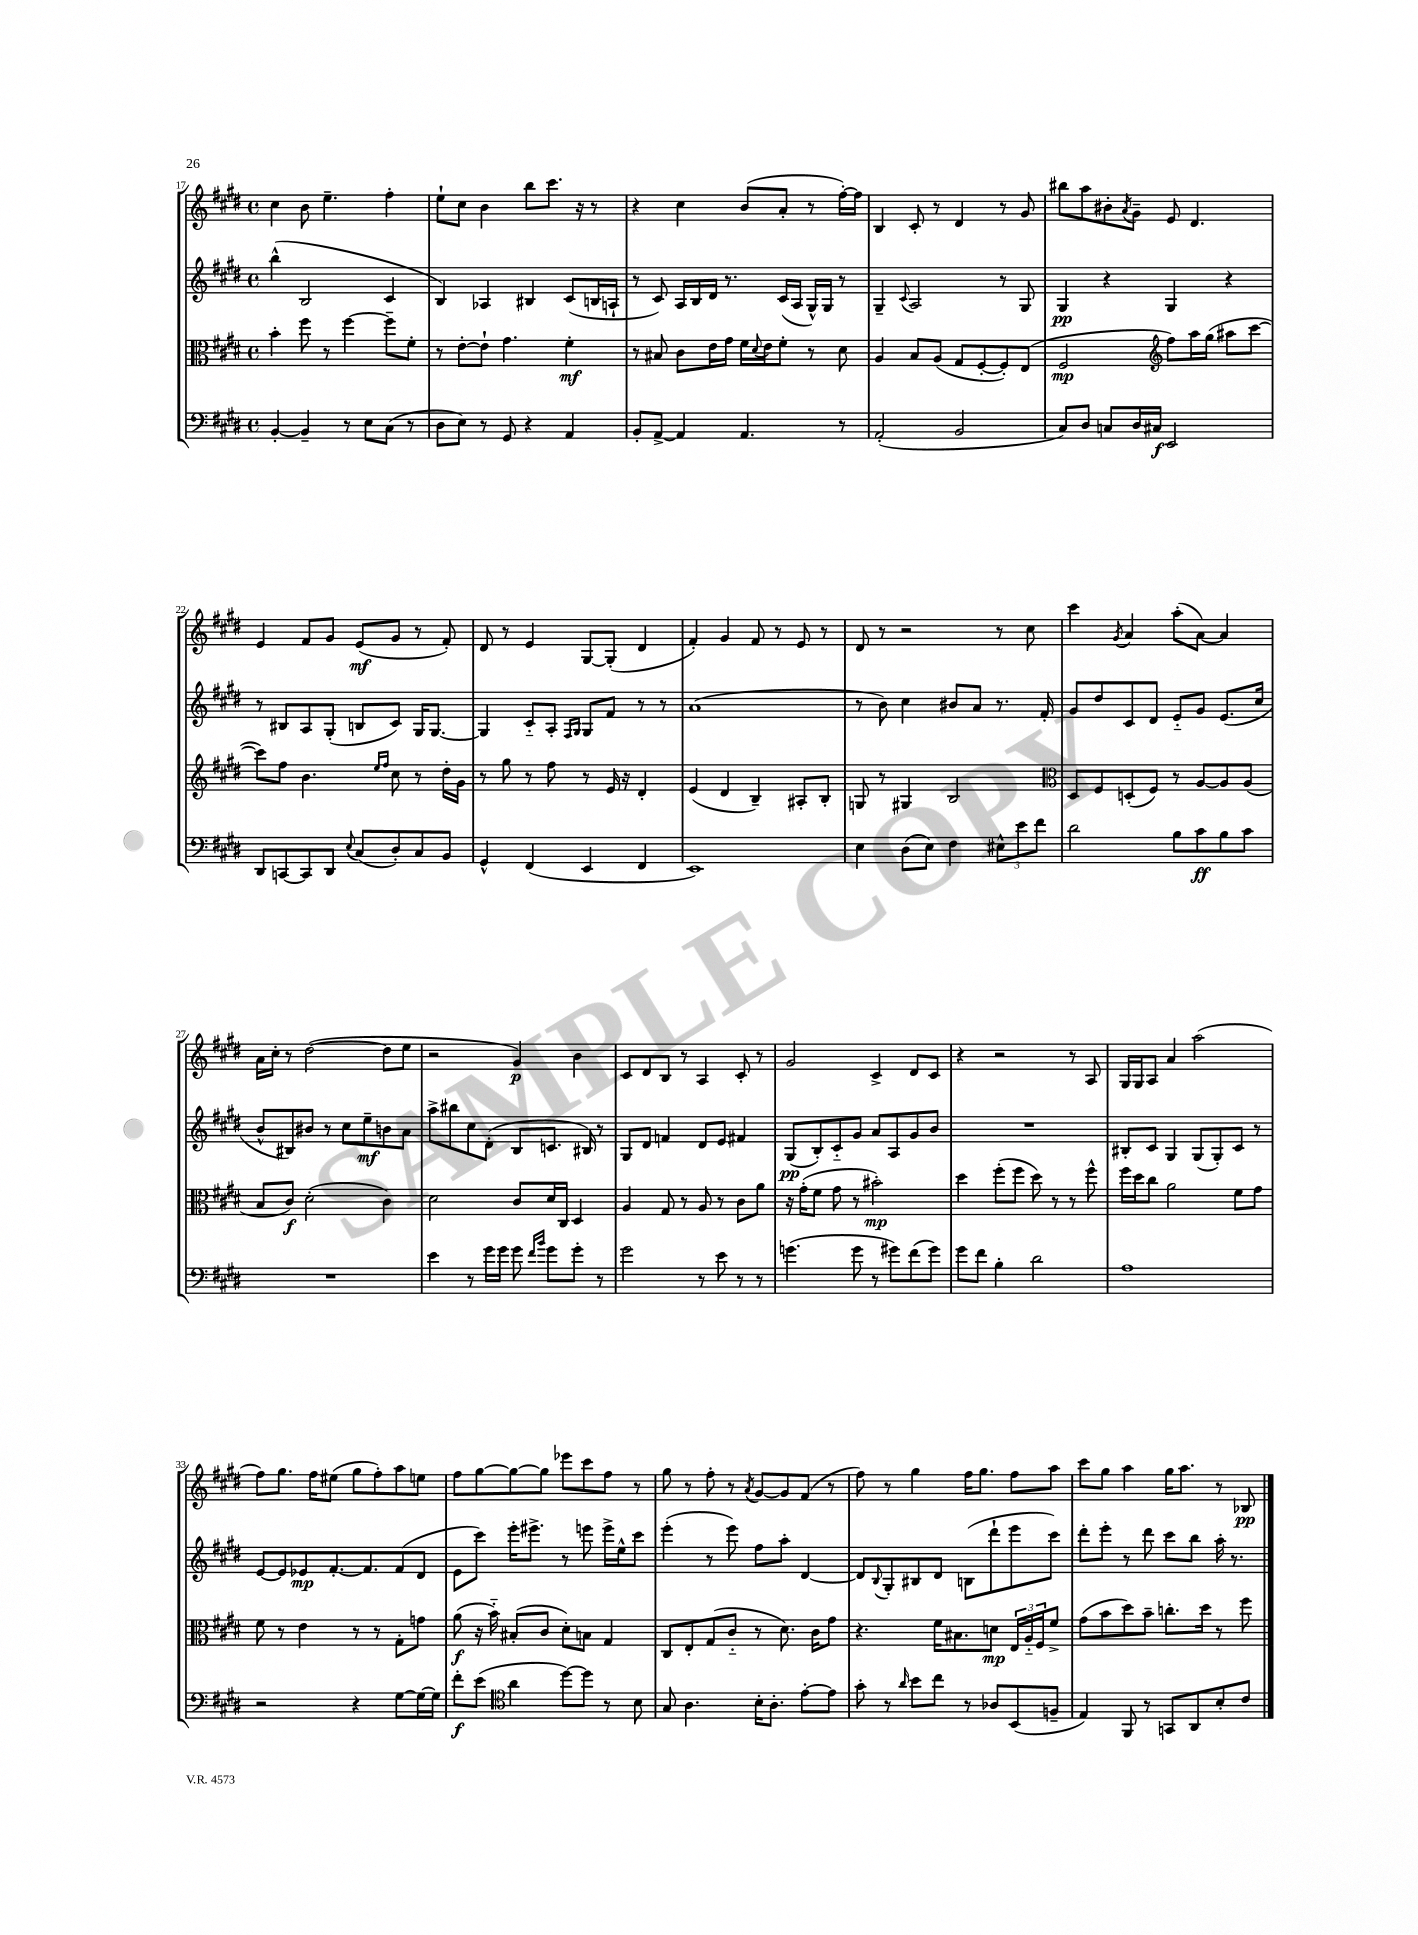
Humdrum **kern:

**kern	**kern	**kern	**kern
*staff4	*staff3	*staff2	*staff1
*clefF4	*clefC3	*clefG2	*clefG2
*k[f#c#g#d#]	*k[f#c#g#d#]	*k[f#c#g#d#]	*k[f#c#g#d#]
*M4/4	*M4/4	*M4/4	*M4/4
*met(c)	*met(c)	*met(c)	*met(c)
[4BB'	4b'	(4bb^^	4cc#
4BB~]	8ff#	2B	8b
.	8r	.	4.ee~
8r	[4ff#	.	.
8E	.	.	.
(8C#	8ff#~]	4c#	4ff#'
8r	8f#'	.	.
=	=	=	=
8D#	8r	4B)	8ee`
8E)	[8e'	.	8cc#
8r	8e`]	4A-	4b
8GG#	4.g#	.	.
4r	.	4B#	8bb
.	.	.	8.ccc#
4AA	4f#'	(8c#	.
.	.	.	16r
.	.	16B	8r
.	.	16A`	.
=	=	=	=
8BB'	8r	8r	4r
[8AA^	8B#	8c#)	.
4AA]	8c#	16A	4cc#
.	.	16B	.
.	16e	16d#	.
.	16g#	8.r	.
4.AA	16f#	.	(8b
.	8qqd#	.	.
.	16e	.	.
.	8f#'	(16c#	8a'
.	.	16A	.
.	8r	16G#^^)	8r
.	.	16G#	.
8r	8d#	8r	[16ff#')
.	.	.	16ff#]
=	=	=	=
(2AA'	4A	4G#~	4B
.	.	8qqc#	.
.	8B	2A	8c#'
.	(8A	.	8r
2BB	8G#	.	4d#
.	[8F#'	.	.
.	8F#'])	8r	8r
.	(8E	8G#	8g#
=	=	=	=
8C#)	2F#	4G#	8bb#
8D#	.	.	8aa
8C	.	4r	8b#'
.	.	.	8qa
16D#	.	.	8g#~
16C#	.	.	.
*	*clefG2	*	*
2EE	8ff#)	4G#	8e
.	16aa	.	4.d#
.	(16gg#	.	.
.	8aa#	4r	.
.	[8ccc#	.	.
=	=	=	=
8DD#	8ccc#])	8r	4e
[8CC	8ff#	8B#	.
8CC]	4.b	8A	8f#
8DD#	.	(8G#'	8g#
8qqE	.	.	.
(8C#	.	8B	(8e
.	16qqee	.	.
.	16qqff#	.	.
8D#')	8cc#	8c#)	8g#
8C#	8r	16G#	8r
.	.	[8.G#	.
8BB	16dd#'	.	8f#')
.	16g#	.	.
=	=	=	=
4GG#^^	8r	4G#]	8d#
.	8gg#	.	8r
(4FF#	8r	8c#'~	4e
.	8ff#	8A'	.
.	.	16qqF#	.
.	.	16qqG#	.
4EE	8r	8G#	[8G#
.	16e	8f#	(8G#']
.	16r	.	.
4FF#	4d#'	8r	4d#
.	.	8r	.
=	=	=	=
1EE)	(4e	(1a	4f#')
.	4d#	.	4g#
.	4B~)	.	8f#
.	.	.	8r
.	8A#'	.	8e
.	8B'	.	8r
=	=	=	=
4E	8G	8r	8d#
.	8r	8b)	8r
(8D#	4G#	4cc#	2r
8E)	.	.	.
4F#	2B	8b#	.
.	.	8a	.
12E#^^	.	8.r	8r
12e	.	.	.
.	.	.	8cc#
12f#	.	.	.
.	.	16f#'	.
=	=	=	=
*	*clefC3	*	*
2d#	8D#	8g#	4ccc#
.	8F#	8dd#	.
.	.	.	8qg#
.	(8D'	8c#	4a
.	8F#)	8d#	.
8B	8r	8e'~	(8aa'
8c#	[8A	8g#	[8a)
8B	8A]	(8.e	4a]
8c#	(8A	.	.
.	.	16cc#	.
=	=	=	=
1r	8B	8b^^	16a
.	.	.	16cc#'
.	8c#)	8B#)	8r
.	(2d#'	8b#	([2dd#
.	.	8r	.
.	.	8cc#	.
.	.	8ee~	.
.	4c#)	8b	8dd#]
.	.	8a	8ee
=	=	=	=
4e	2d#	8aa^	2r
.	.	8bb#	.
8r	.	8cc#	.
16g#	.	(8d#'	.
16g#	.	.	.
8g#	8c#	8B	4g#)
16qqf#	.	.	.
16qqb	.	.	.
8g#	16d#	8.c	.
.	16C#	.	.
8g#'	4D#	.	4b
.	.	16B#)	.
8r	.	8r	.
=	=	=	=
2g#	4A	8G#	8c#
.	.	8d#	8d#
.	8G#	4f	8B
.	8r	.	8r
8r	8A	8d#	4A
8e	8r	8e	.
8r	8c#	4f#	8c#'
8r	8a	.	8r
=	=	=	=
(4.g	16r	(8G#	2g#
.	(16g#'	.	.
.	8f#	8B')	.
.	8g#	8c#'~	.
8g	8r	8g#	.
8r	2b#')	8a	4c#^
8g#)	.	8A	.
(8f#	.	8g#	8d#
8g#)	.	8b	8c#
=	=	=	=
8g#	4dd#	1r	4r
8f#	.	.	.
4B'	(8ff#'	.	2r
.	8ff#	.	.
2d#	8dd#)	.	.
.	8r	.	.
.	8r	.	8r
.	8ff#^^	.	8A
=	=	=	=
1A	16ff#	8B#'	16G#
.	16dd#	.	16G#
.	8cc#	8c#	8A
.	2a	4G#	4a
.	.	(8G#	(2aa
.	.	8G#')	.
.	8f#	8c#	.
.	8g#	8r	.
=	=	=	=
2r	8f#	[8e	8ff#)
.	8r	8e]	8.gg#
.	4e	8e-	.
.	.	.	16ff#
.	.	[8.f#'	(8ee#
4r	8r	.	8gg#
.	.	8.f#]	.
.	8r	.	8ff#')
[8G#	8G#'	(8f#	8aa
16G#_	8g	8d#	8ee
16G#]	.	.	.
=	=	=	=
8f#'	(8a	8e	8ff#
(8e	16r	8ccc#)	[8gg#
.	16b'~)	.	.
*clefC4	*	*	*
4a	(8B#'	16eee'	8gg#_
.	.	8.eee#^	.
.	8c#	.	8gg#]
[8dd#)	8d#')	8r	8eee-
8dd#]	8B	8eee	8ccc#
8r	4G#	16eee^	8ff#
.	.	16ee^^	.
8B	.	8ccc#	8r
=	=	=	=
8G#	8C#	(4eee'	8gg#
4.A	8E'	.	8r
.	(8G#	8r	8ff#'
.	8c#'~	8eee)	8r
.	.	.	8qa
16B'	8r	8ff#	[8g#
8.A'	.	.	.
.	8.d#)	8aa'	8g#]
[8e'	.	[4d#	(8f#
.	16c#	.	.
8e]	8g#	.	8r
=	=	=	=
8g#'	4.r	8d#]	8ff#)
.	.	8qqB	.
8r	.	8G#'	8r
16qqa	.	.	.
8b	.	8B#	4gg#
8cc#	16f#	8d#	.
.	8.B#	.	.
8r	.	(8B	16ff#
.	.	.	8.gg#
8A-	8d	8ddd#`	.
(8BB	24E	8eee	8ff#
.	24A'~	.	.
.	24F#	.	.
8F~	8f#^	8ccc#)	8aa
=	=	=	=
4E)	(8g#	8ddd#'	8ccc#
.	8b	8eee'	8gg#
8FF#	8dd#)	8r	4aa
8r	8b~	8ddd#	.
8GG	8.cc'	8ccc#	16gg#
.	.	.	8.aa
8AA	.	8bb	.
.	16dd#	.	.
8B'	8r	16aa'	8r
.	.	8.r	.
8c#	8ff#	.	8B-
==	==	==	==
*-	*-	*-	*-
